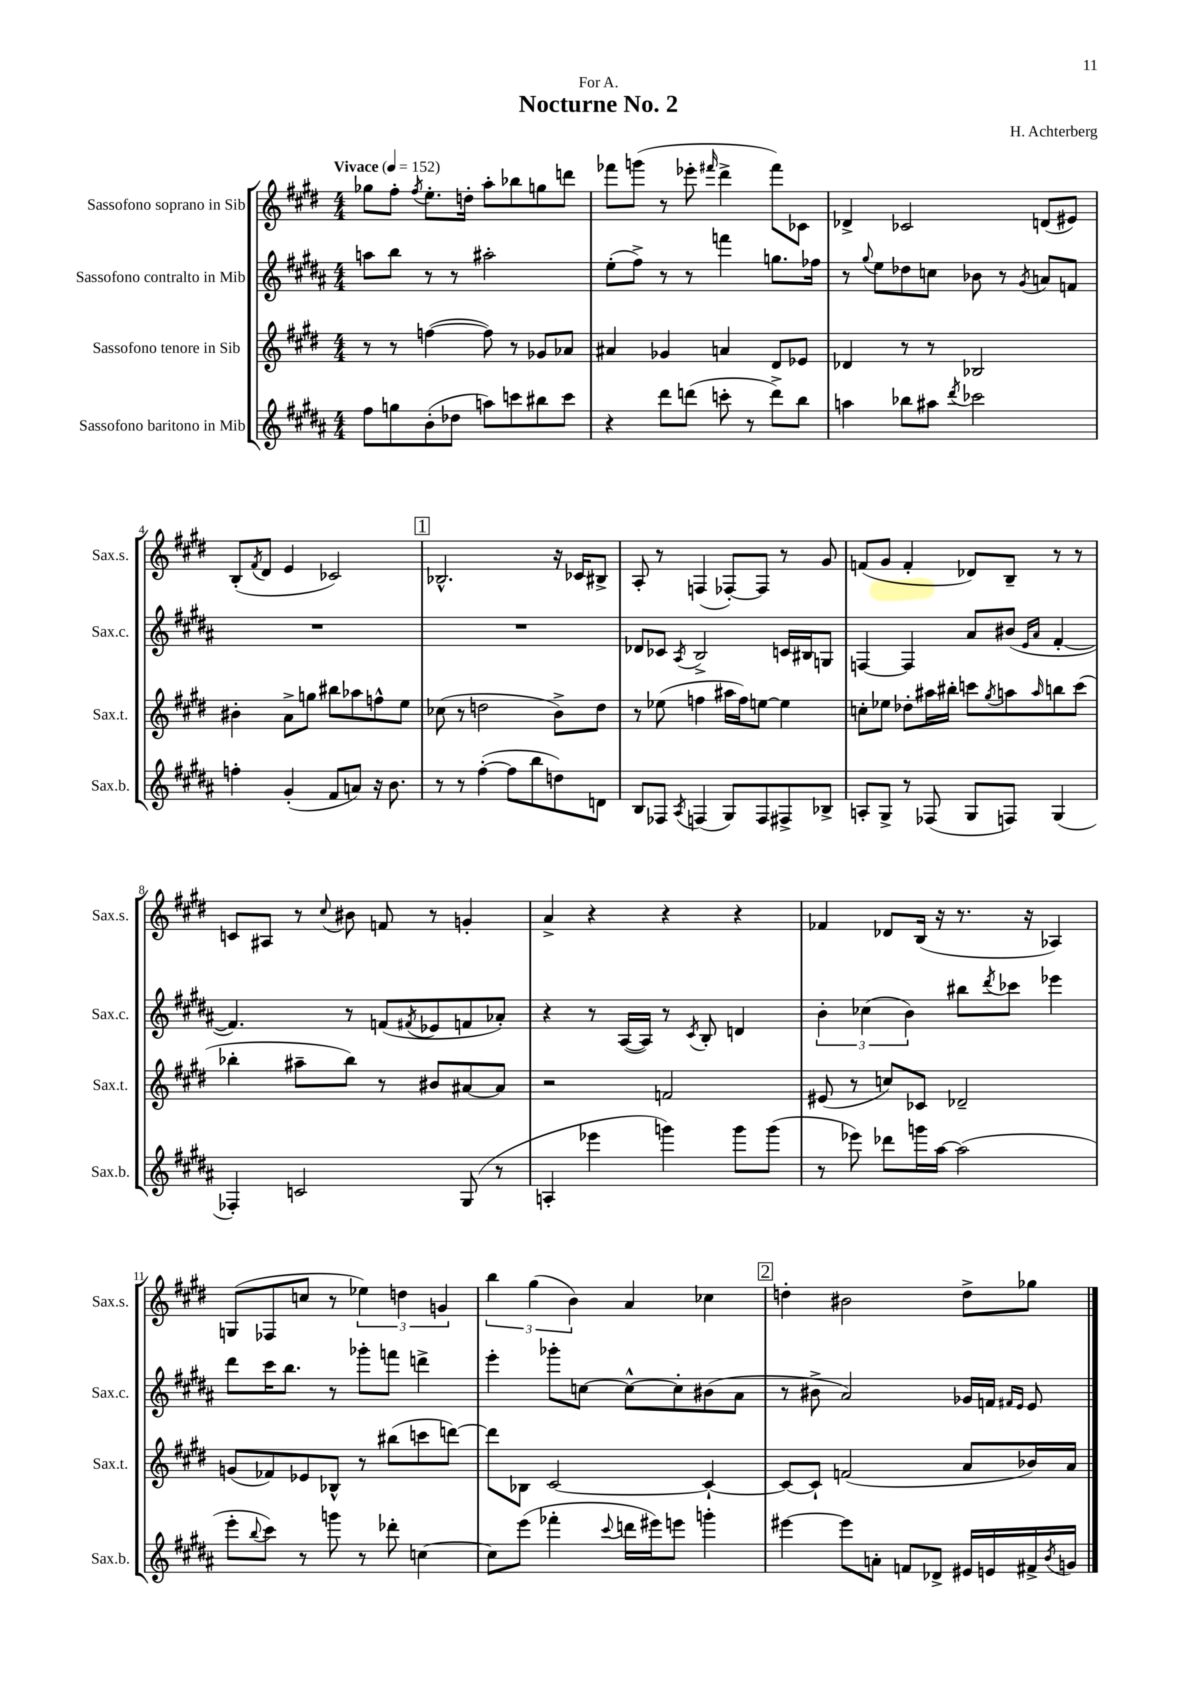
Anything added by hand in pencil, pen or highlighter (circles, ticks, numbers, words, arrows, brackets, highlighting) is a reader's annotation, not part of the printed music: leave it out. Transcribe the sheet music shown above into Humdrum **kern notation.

**kern	**kern	**kern	**kern
*part4	*part3	*part2	*part1
*staff4	*staff3	*staff2	*staff1
*I"Sassofono baritono in Mib	*I"Sassofono tenore in Sib	*I"Sassofono contralto in Mib	*I"Sassofono soprano in Sib
*I'Sax.b.	*I'Sax.t.	*I'Sax.c.	*I'Sax.s.
*clefG2	*clefG2	*clefG2	*clefG2
*k[f#c#g#d#a#]	*k[f#c#g#d#]	*k[f#c#g#d#a#]	*k[f#c#g#d#]
*M4/4	*M4/4	*M4/4	*M4/4
*MM152	*MM152	*MM152	*MM152
=1	=1	=1	=1
!	!	!	!LO:TX:a:B:t=Vivace
8ff#\L	8r	8aan\L	8gg-X\L
8ggn\	8r	8bb\J	8ff#'\J
.	.	.	8qff#/
(8b'\	([4ffn\	8r	8.ee'\L
8dd-X\J	.	8r	.
.	.	.	16ddn'\Jk
8aan\L)	8ff\])	2aa#X'\	8aa'\L
8cccn\	8r	.	8bb-X\
8bb#X\	8g-X/L	.	8ggn\
8ccc\J	8a-X/J	.	8dddn\J
=2	=2	=2	=2
4r	4a#X/	(8ee'\L	8fff-X\L
.	.	8ff#^\J)	(8gggn\J
8ddd#\L	4g-X/	8r	8r
(8dddn\J	.	8r	8eee-X'\
.	.	.	16qqfff#X/
8cccn'\	4an/	4fffn\	4ddd#^\
8r	.	.	.
8ddd^\L)	8d#/L	8.ggn\L	8fff#\L)
8bb\J	8e-X/J	.	8c-X\J
.	.	16ff-X\Jk	.
=3	=3	=3	=3
4aan\	4d-X/	8r	4d-X^/
.	.	8qqgg#/	.
.	.	8ee\L	.
8bb-X\L	8r	8dd-X\	2c-X/
8aa#X\J	8r	8ccn\J	.
8qddd#/	.	.	.
2ccc-X\	2B-X/	8b-X\	.
.	.	8r	.
.	.	8qg#/	.
.	.	8an/L	(8dn/L
.	.	8fn/J	8e#X/J)
!!LO:LB:g=z
=4	=4	=4	=4
4ffn'\	4b#X'\	1r	(8B'/L
.	.	.	8qf#/
.	.	.	8d#/J
(4g#'/	8a^\L	.	4e/
.	8ggn\J	.	.
8f#/L	8bb#X\L	.	2c-X/)
8an/J)	8aa-X\	.	.
16r	8ffn^^\	.	.
8.b\	.	.	.
.	8ee\J	.	.
!!LO:REH:place=s1:t=1
=5	=5	=5	=5
8r	(8cc-X\	1r	2.B-X^^/
8r	8r	.	.
([4ff#'\	2ddn\	.	.
8ff#\L]	.	.	.
8bb\	.	.	.
8ddn\)	8b^\L)	.	16r
.	.	.	16c-X/KL
8dn\J	8dd\J	.	8B#X^/J
=6	=6	=6	=6
8B/L	8r	8d-X/L	8A'/
8F-X/J	(8ee-X\	8c-X/J	8r
8qA#/	.	8qA#/	.
(4Fn/	4ffn\	2B^/	(4Fn/
8G#/L)	16aa#X\LL	.	[8F-X'/L)
.	16ff\J)	.	.
8F/	[8een\J	.	8F-/J]
8F#X^/	4ee\]	16cn/LL	8r
.	.	16B#X/J	.
8B-X^/J	.	8Gn/J	8g#/
=7	=7	=7	=7
8An'/L	8ccn'\L	[4Fn/	(8fn/L
8G#^/J	8ee-X\J	.	8g#/J
8r	8dd-X'\L	4F/]	4f'/
(8F-X/	16aa#X\L	.	.
.	16bb#X'\JJ	.	.
8G#/L	8cccn\L	8a#/L	8d-X/L)
.	8qgg#/	.	.
8Fn/J)	8aan\	(8b#X/J	8B~/J
.	.	16qqe/LL	.
.	16qqaa/	16qqa#/JJ	.
(4G#/	8bbn\	[4f#'/	8r
.	(8ccc\J	.	8r
!!LO:LB:g=z
=8	=8	=8	=8
4F-X'/)	4bb-X'\	4.f#/])	8cn/L
.	.	.	8A#X/J
2cn/	8aa#X~\L	.	8r
.	.	.	8qqcc#/
.	8bb-\J)	8r	8b#X\
.	8r	(8fn/L	8fn/
.	.	8qf#X/	.
.	8b#X/L	8e-X/	8r
(8G#/	[8a#X/	8fn/	4gn'/
8r	8a#/J]	8a-X'/J)	.
=9	=9	=9	=9
4An'/	2r	4r	4a^/
4eee-X\	.	8r	4r
.	.	([16A#/LL	.
.	.	16A#/JJ])	.
4gggn\)	2fn/	8r	4r
.	.	8qc#/	.
.	.	8B'/	.
8ggg\L	.	4dn/	4r
(8ggg\J	.	.	.
=10	=10	=10	=10
8r	(8e#X/	6b'\	4f-X/
8eee-X\)	8r	.	.
.	.	(6cc-X\	.
8ddd-X\L	8ccn/L)	.	8d-X/L
.	.	6b\)	.
16gggn\L	8c-X/J	.	(16B/Jk
[16aa#\JJ	.	.	16r
(2aa#\]	2d-X~/	8bb#X\L	8.r
.	.	8qddd#/	.
.	.	8ccc-X\J	.
.	.	.	16r
.	.	4eee-X\	4A-X/)
!!LO:LB:g=z
=11	=11	=11	=11
8eee'\L	(8gn/L	8ddd#\L	(8Gn/L
8qqbb/	.	.	.
8ccc#\J)	8f-X/)	16ccc#\K	8F-X/
.	.	8.bb\J	.
8r	8e-X/	.	8ccn/J
8gggn\	8B-X^^/J	8r	8r
8r	8r	8ggg-X'\L	6ee-X\)
8ddd-X'\	(8bb#X\L	8fffn\J	.
.	.	.	6ddn\
[4ccn\	8cccn\	4dddn^\	.
.	.	.	6gn/
.	[8dddn\J)	.	.
=12	=12	=12	=12
8cc\L]	8ddd\L]	4eee'\	6bb\
(8eee\J	8B-X\J	.	.
.	.	.	(6gg#\
4fff-X'\	[2c#/	8ggg-X'\L	.
.	.	.	6b\)
.	.	[8ccn\J	.
8qqccc#/	.	.	.
16dddn\LL	.	8cc^^\L_	4a/
16eee#X\J)	.	.	.
8eeen\J	.	8cc'\]	.
4gggn'\	4c#`/_	(8b#X\	4cc-X\
.	.	8a#\J	.
!!LO:REH:place=s1:t=2
=13	=13	=13	=13
[4eee#X\	8c#/L_	8r	4ddn'\
.	8c#`/J]	8b#X^\	.
8eee#\L]	(2fn/	2a#/)	2b#X\
8an'\J	.	.	.
8fn/L	.	.	.
8d-X^/J	.	.	.
16e#X/LL	8a/L	16g-X/LL	8dd^\L
16en/	.	16fn/JJ	.
.	.	16qqf#X/LL	.
.	.	16qqe/JJ	.
16f#X^/	16b-X/L)	8e/	8gg-X\J
8qb/	.	.	.
16gn/JJ	16a/JJ	.	.
==	==	==	==
*-	*-	*-	*-
